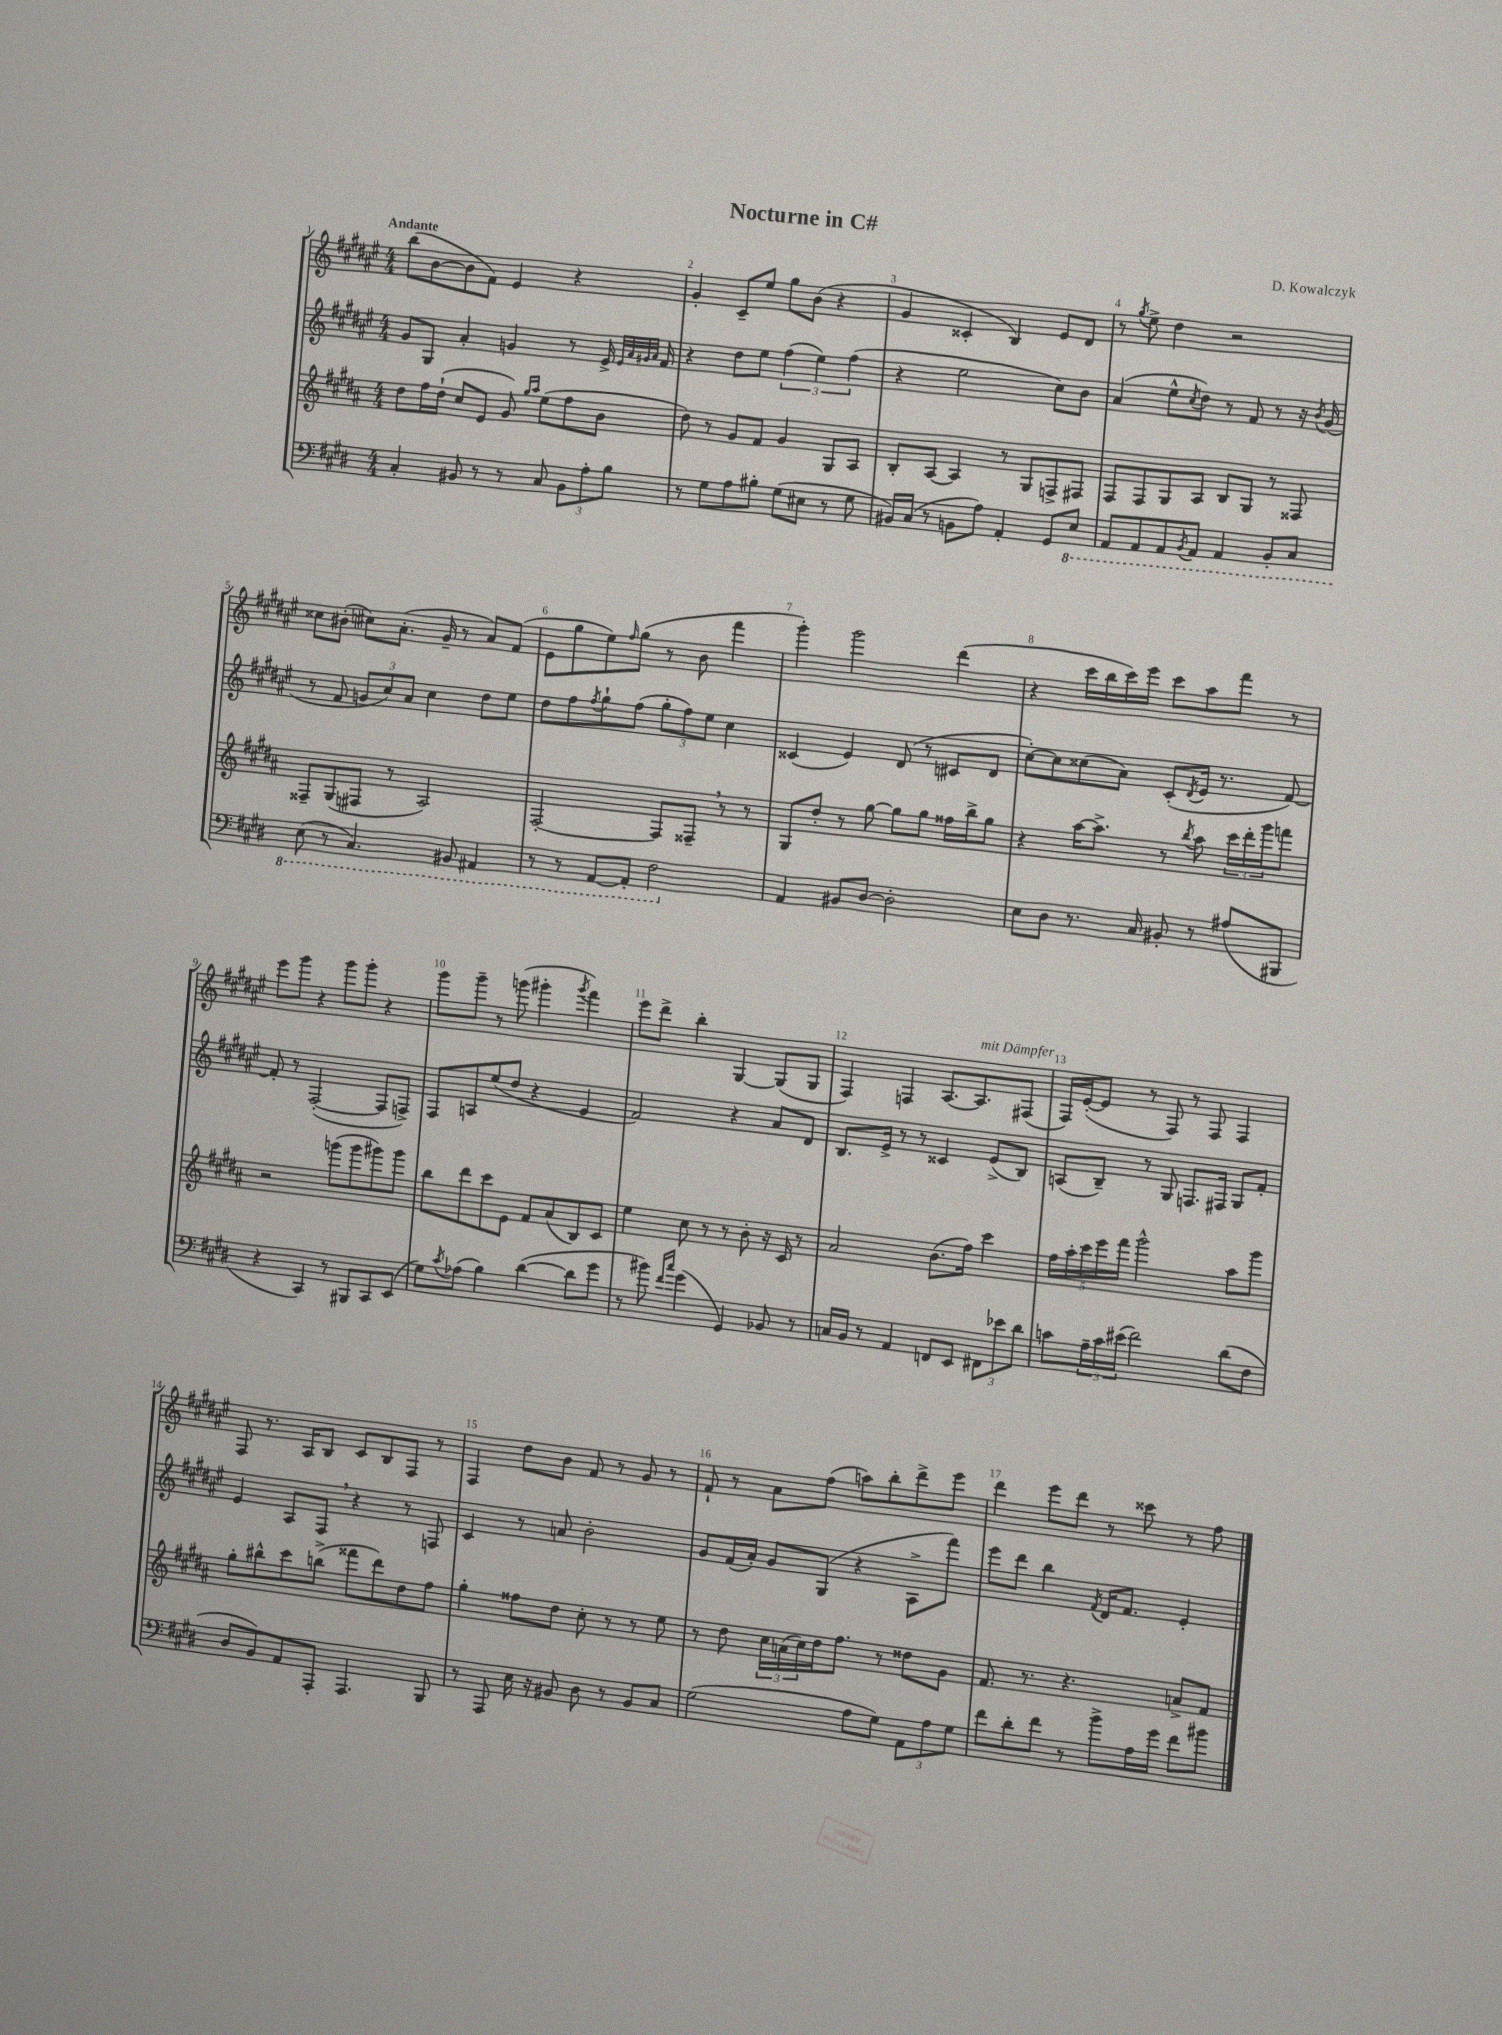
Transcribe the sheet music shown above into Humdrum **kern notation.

**kern	**kern	**kern	**kern
*part4	*part3	*part2	*part1
*staff4	*staff3	*staff2	*staff1
*clefF4	*clefG2	*clefG2	*clefG2
*k[f#c#g#d#]	*k[f#c#g#d#a#]	*k[f#c#g#d#a#e#]	*k[f#c#g#d#a#e#]
*M4/4	*M4/4	*M4/4	*M4/4
=1	=1	=1	=1
!	!	!	!LO:TX:a:B:t=Andante
4C#'/	8dd#\L	8g#/L	(8bb\L
.	16ff#\L	8G#/J	[8b\
.	(16dd#`\JJ	.	.
8BB#X/	8cc#/L	4a#'/	8b\]
8r	8e/J	.	8f#\J)
8r	8g#/)	4gn/	4e#/
.	16qqgg#/LL	.	.
.	16qqaa#/JJ	.	.
8C#/	(8ee\L	.	.
12BB#\L	8ff#\	8r	4r
12A'\	.	.	.
.	8b\J	16e#^/	.
12B\J	.	.	.
.	.	32qqe#/LLL	.
.	.	32qqa#/	.
.	.	32qqg#X/	.
.	.	32qqa#/JJJ	.
.	.	16f#/	.
=2	=2	=2	=2
8r	8dd#\)	4r	4g#'/
8G#\L	8r	.	.
8A\	8g#/L	8dd#\L	8c#~/L
8B#X'\J	8f#/J	8ee#\J	8ee#/J
(8G#\L	4g#/	(6ff#\	8gg#\L
8E#X\J	.	.	(8b\J
.	.	6ee#\)	.
8r	8G#/L	.	4r
.	.	(6ff#\	.
8G#\	8A#/J	.	.
=3	=3	=3	=3
16BB#X/LL)	8B'/L	4r	4g#/
(16C#/JJ	.	.	.
8r	[8A#/J	.	.
8BBn\L	4A#/]	2ee#\	4c##X'/
8A\J)	.	.	.
4AA'/	8r	.	4B/)
.	8G#/L	.	.
8GG#/L	8Fn^/	8cc#\L)	8e#/L
*8ba	*	*	*
8EE/J	8F#X/J	8b\J	8d#/J
=4	=4	=4	=4
8AAA/L	8F#/L	(4a#/	8r
.	.	.	8qgg#/
8AAA/	8F#/	.	8ee#^\
8AAA/	8G#/	8ee#^^\L	4dd#\
8qBBB/	.	8qcc#/	.
8AAA/J	8A#/J	8dd#\J)	.
4AAA/	8B/L	8r	2r
.	8G#/J	8f#/	.
8BBB'/L	8r	8r	.
8CC#/J	8F##X/	16r	.
.	.	8qb/	.
.	.	(16g#/	.
!!LO:LB:g=z
=5	=5	=5	=5
(8EE\	8F##X~/L	8r	8cc##X\L
8r	(8G#/	8f#/	(8b#X'\J
4.CC#/)	8F#X/J	12gn/L	8cc#X\L)
.	.	12cc#/)	.
.	8r	.	(8.a#'\J
.	.	12a#/J	.
.	2A#/)	4cc#\	.
.	.	.	16g#~/
8BBB#X/	.	.	8r
4AAA#X/	.	8dd#\L	8a#/L)
.	.	8ee#\J	(8f#/J
=6	=6	=6	=6
8r	[2F#'/	8dd#\L	8e#\L
8r	.	8ff#\	8gg#\
.	.	8qff#/	.
[8AAA/L	.	8gg#`\	8ee#\)
.	.	.	16qqff#/
8AAA'/J]	.	(8ff#\J	(8gg#\J
2FF#\	8F#/L]	12gg#'\L	8r
.	.	12ff#\)	.
.	8F##X~,/J	.	8b\
.	.	12ee#\J	.
.	8r	4cc#\	4fff#\
.	8r	.	.
=7	=7	=7	=7
*X8ba	*	*	*
4AA/	8G#/L	(4c##X/	4ggg#'\)
.	8dd#'/J	.	.
8BB#X/L	8r	4e#/)	2ggg#\
[8D#/J	[8gg#\	.	.
2D#'\]	8gg#\L]	(8d#/	.
.	8gg#\J	8r	.
.	16ff##X\LL	8c#X/L	(4ddd#\
.	16bb^\J	.	.
.	8gg#\J	8d#/J	.
=8	=8	=8	=8
8E\L	4r	[8cc#'\L)	4r
8D#\J	.	8cc#\]	.
8.r	[16aa#\KL	(8cc##X\	16ccc#\LL
.	8.aa#^\J]	.	16bb\
.	.	8a#\J)	16ccc#\)
16C#/	.	.	16eee#\JJ
8BB#X'/	8r	(8c#'/L	8ccc#\L
.	8qbb/	8qd#/	.
8r	8aa#\	16e#/Jk	8aa#\
.	.	8.r	.
(8A#X/L	24ccc#\LL	.	8fff#\J
.	24ddd#'\	.	.
.	24ggg#\J	.	.
8BBB#X/J	8fffn\J	[8f#/)	8r
!!LO:LB:g=z
=9	=9	=9	=9
4r	2r	8f#'/]	8eee#\L
.	.	8r	8ggg#\J
4CC#/)	.	([2F#'/	4r
8r	(8gggn\L	.	8ggg#\L
8BBB#X/L	8ggg\	.	8ggg#'\J
8CC#/	8ggg#X\)	8F#/L]	4r
(8EE/J	8ggg#\J	8Fn^/J)	.
=10	=10	=10	=10
8G#\L)	8bb\L	8F#/L	8ggg#\L
8qc#/	.	.	.
(8A-X\J	8ddd#\	8An/	8ggg#~\J
4B\)	8ccc#\	(8ee#/	8r
.	8e\J	8dd#/J	(8gggn\
([4d#\	8f#/L	4r	4ggg#X'\
.	(8a#/	.	.
.	.	.	8qggg#/
8d#\L]	8B/)	4e#/	4fff#\)
8g#\J	8c#/J	.	.
=11	=11	=11	=11
8r	4ee\	2f#/)	8eee#\L
8b#X\)	.	.	8ddd#^\J
16qqf#/LL	.	.	.
16qqcc#/JJ	.	.	.
(4g#\	8cc#\	.	4bb'\
.	8r	.	.
4GG#/)	8r	4r	[4G#/
.	8b'\	.	.
8BB-X/	16r	8a#/L	(8G#/L]
.	16c#/	.	.
8r	8r	8d#/J	8G#/J
=12	=12	=12	=12
16Cn/LL	2a#/	8.B/L	4F#/)
16BB/JJ	.	.	.
8r	.	.	.
.	.	16e#^/Jk	.
4AA/	.	8r	4Fn/
.	.	8r	.
8FFn/L	(8.b\L	4c##X/	[8.A#/L
8EE/J	.	.	.
!	!	!	!LO:TX:a:i:t=mit Dämpfer
.	16ff#\Jk)	.	8.A#/]
12FF#X\L	4ccc#\	(8e#^/L	.
12e-X\	.	.	.
.	.	8B/J)	(8F#X/J
12d#\J	.	.	.
=13	=13	=13	=13
8cn\L	20ff#\LL	(8An/L	16F#/LL)
.	20aa#'\	.	.
.	.	.	([16e#'/J
.	20ccc#\	.	.
24A~\L	.	8B~/J)	8e#/J]
.	20eee\	.	.
24c\	.	.	.
.	20fff#\JJ	.	.
(24e#X\JJ	.	.	.
2f#\)	2ggg#^^\	8r	8r
.	.	8G#/	8F#/)
.	.	8.Fn/L	8r
.	.	.	8F#/
.	.	16F#X/Jk	.
(8d#\L	8aa#\L	8G#/L	4F#/
8F#\J	8ggg#\J	8f#'/J	.
!!LO:LB:g=z
=14	=14	=14	=14
8D#/L	8gg#'\L	4e#/	8F#/
8BB/)	8bb#X^^\	.	8.r
8AA/	8ccc#\	8A#/L	.
.	.	.	16A#/KL
8AAA'/J	(8bbn^\J	8F#,/J	8B/J
4.AAA/	8fff##X\L	4r	8c#/L
.	8ddd#\)	.	8B/
.	8dd#\	8r	8F#/J
8BBB/	8ff#\J	8Fn/	8r
=15	=15	=15	=15
8r	4gg#'\	4c#/	4F#/
8AAA/	.	.	.
16E\	8ff##X\L	8r	8dd#\L
16r	.	.	.
8BB#X/	8dd#\J	8an/	8b\J
8D#\	8cc#'\	2b'\	8f#/
8r	8r	.	8r
8BB#/L	8r	.	8g#/
8C#/J	8ee\	.	8r
=16	=16	=16	=16
(2G#\	8r	8g#/L	8f#`/
.	8dd#\	(16f#/L	8r
.	.	16a#'/JJ)	.
.	24cc#\LL	8g#/L	8a#\L
.	(24an\	.	.
.	24cc#\)	.	.
.	16dd#\J	(8G#/J	(8ff#\J
.	8.ff#\J	.	.
8A\L	.	4r	8aan\L)
8G#\J)	8r	.	8bb'\
12AA\L	8dd##X\L	8A#^\L	8ddd#^\
12A\	.	.	.
.	8g#\J	8fff#\J)	8eee#\J
12G#\J	.	.	.
=17	=17	=17	=17
8f#\L	8.f#/	8eee#\L	4ddd#\
8d#'\	.	8ddd#\J	.
.	8.r	.	.
8f#\J	.	4bb\	8eee#\L
8r	4.r	.	8ddd#\J
.	.	8qf#/	.
8b^\L	.	16d#/KL	8r
.	.	8.f#/J	.
16A\L	.	.	8ccc##X\
16g#\JJ	.	.	.
8f#\L	8an^/L	4e#'/	8r
8b#X\J	8f#/J	.	8ff#\
==	==	==	==
*-	*-	*-	*-
